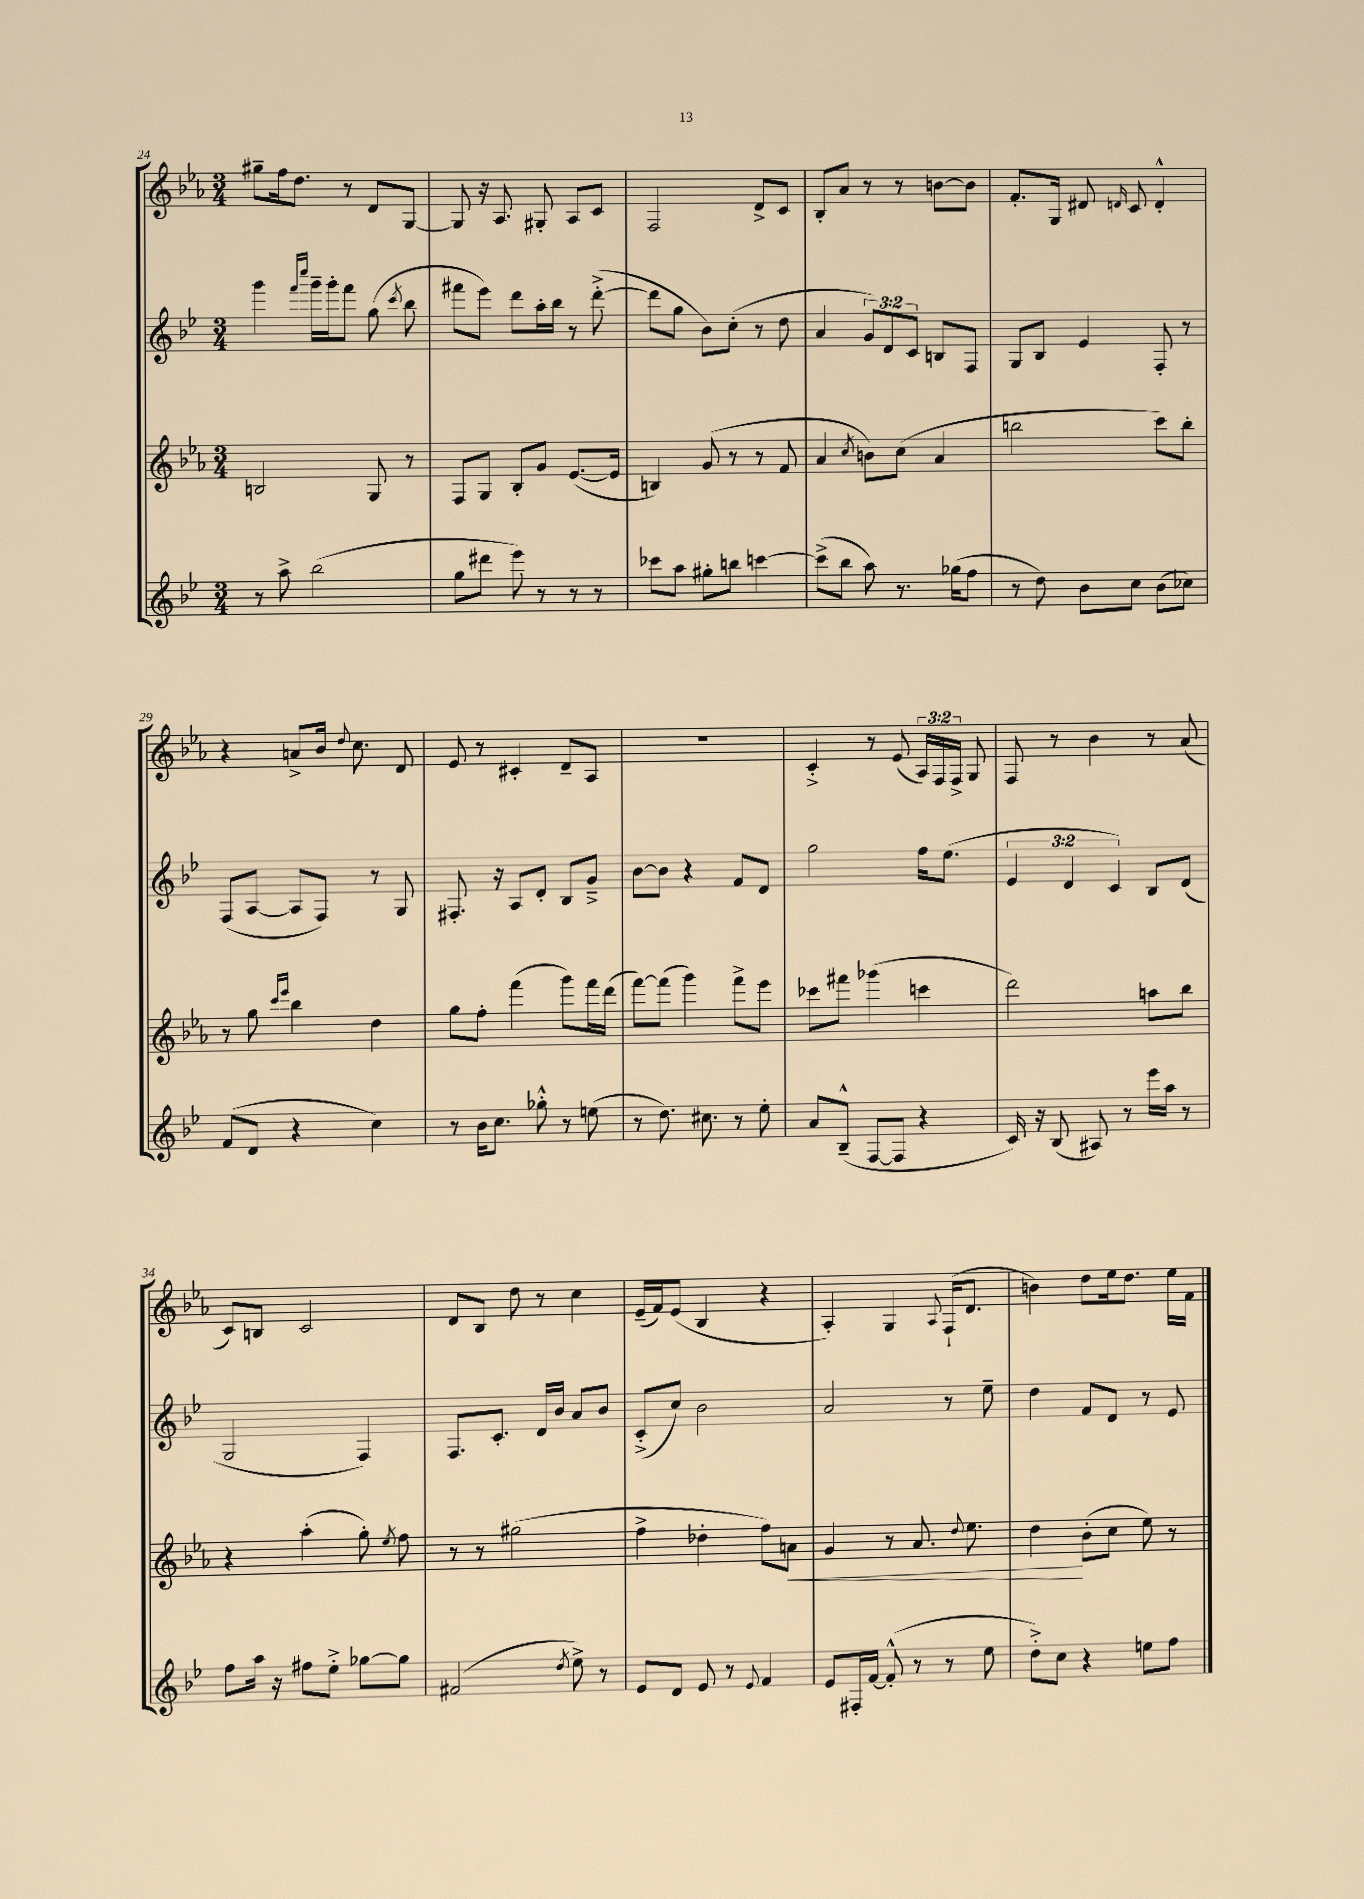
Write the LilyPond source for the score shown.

<<
\new StaffGroup <<
\new Staff = "s0" {
    \clef treble \key ees \major \numericTimeSignature \time 3/4 \override Staff.TupletNumber.text = #tuplet-number::calc-fraction-text
    \autoBeamOff gis''8[-- f''16 d''8.] r8 d'8[ g8]~ |
    g8 r16 aes8. gis8-. aes8[ c'8] |
    f2 d'8[-> c'8] |
    bes8[-. aes'8] r8 r8 b'8[~ b'8] |
    f'8.[-. g16] dis'8 \grace { d'16 } c'8 d'4-.-^ |
    r4 a'8[-> bes'16] \appoggiatura { d''8 } c''8. d'8 |
    ees'8 r8 cis'4-. d'8[-- aes8] |
    R2. |
    c'4-.-> r8 ees'8( \tuplet 3/2 { aes16[) f16 f16]-> } g8 |
    f8 r8 bes'4 r8 aes'8( |
    c'8[) b8] c'2 |
    d'8[ bes8] d''8 r8 c''4 |
    ees'16[--( f'16) ees'8]( bes4 r4 |
    aes4-.) g4 \appoggiatura { aes8 } f16[-!( d'8.] |
    b'4) d''8[ ees''16 d''8.] ees''16[ f'16] \bar "|." |
}
\new Staff = "s1" {
    \clef treble \key bes \major \numericTimeSignature \time 3/4 \override Staff.TupletNumber.text = #tuplet-number::calc-fraction-text
    \autoBeamOff g'''4 \grace { f'''16[ c''''16] } g'''16[-- g'''16-. f'''8] g''8( \acciaccatura { c'''8 } bes''8 |
    fis'''8[ ees'''8]) d'''8[ a''16-. bes''16] r8 d'''8~-.->( |
    d'''8[ g''8] bes'8[) c''8]-.( r8 d''8 |
    a'4 \tuplet 3/2 { g'8[) d'8 c'8] } b8[ f8] |
    g8[ bes8] ees'4 f8-. r8 |
    f8[( a8]~ a8[ f8]) r8 g8 |
    fis8.-. r16 a8[ d'8]-. bes8[ g'8]---> |
    bes'8[~ bes'8] r4 f'8[ d'8] |
    g''2 f''16[ ees''8.]( |
    \tuplet 3/2 { ees'4 d'4 c'4) } bes8[ d'8]( |
    g2 f4) |
    f8.[ c'8.]-. d'16[ bes'16] a'8[ bes'8] |
    c'8[-.->( c''8]) bes'2 |
    a'2 r8 ees''8-- |
    d''4 f'8[ d'8] r8 ees'8 \bar "|." |
}
\new Staff = "s2" {
    \clef treble \key ees \major \numericTimeSignature \time 3/4
    \autoBeamOff b2 g8 r8 |
    f8[ g8] bes8[-. g'8] ees'8.[~( ees'16] |
    b4) g'8( r8 r8 f'8 |
    aes'4 \acciaccatura { c''8 } b'8[) c''8]( aes'4 |
    b''2 c'''8[) b''8]-. |
    r8 g''8 \grace { c'''16[ ees'''16] } bes''4 d''4 |
    g''8[ f''8]-. f'''4( g'''8[) f'''16 d'''16]( |
    f'''8[~) f'''8]( g'''4) f'''8[-> ees'''8] |
    ces'''8[ fis'''8] ges'''4( c'''4 |
    d'''2) a''8[ bes''8] |
    r4 aes''4-.( g''8-.) \acciaccatura { ees''8 } f''8 |
    r8 r8 gis''2( |
    f''4-> des''4-. f''8[) a'8]\< |
    g'4 r8 aes'8. \appoggiatura { d''8 } ees''8. |
    d''4\! bes'8[-.( c''8] ees''8) r8 \bar "|." |
}
\new Staff = "s3" {
    \clef treble \key bes \major \numericTimeSignature \time 3/4
    \autoBeamOff r8 a''8-> bes''2( |
    g''8[ dis'''8] ees'''8) r8 r8 r8 |
    ces'''8[ a''8] gis''8[-. b''8] c'''4~ |
    c'''8[->( bes''8] a''8) r8. ges''16[( f''8] |
    r8 d''8) bes'8[ c''8] bes'8[( ces''8]) |
    f'8[( d'8] r4 c''4) |
    r8 bes'16[ c''8.] ges''8-.-^ r8 e''8( |
    r8 d''8.) cis''8. r8 ees''8-. |
    a'8[ bes8]---^( f8[~ f8] r4 |
    c'16) r16 bes8( ais8) r8 ees'''16[ a''16] r8 |
    f''8[ a''16] r16 fis''8[ ees''8]-.-> ges''8[~ ges''8] |
    fis'2( \acciaccatura { d''8 } ees''8->) r8 |
    ees'8[ d'8] ees'8 r8 \appoggiatura { ees'8 } f'4 |
    ees'8[ fis16-. f'16]~ f'8-.-^( r8 r8 ees''8 |
    d''8[-.->) c''8] r4 e''8[ f''8] \bar "|." |
}
>>
>>
\layout { \context { \Score currentBarNumber = #24 } }
